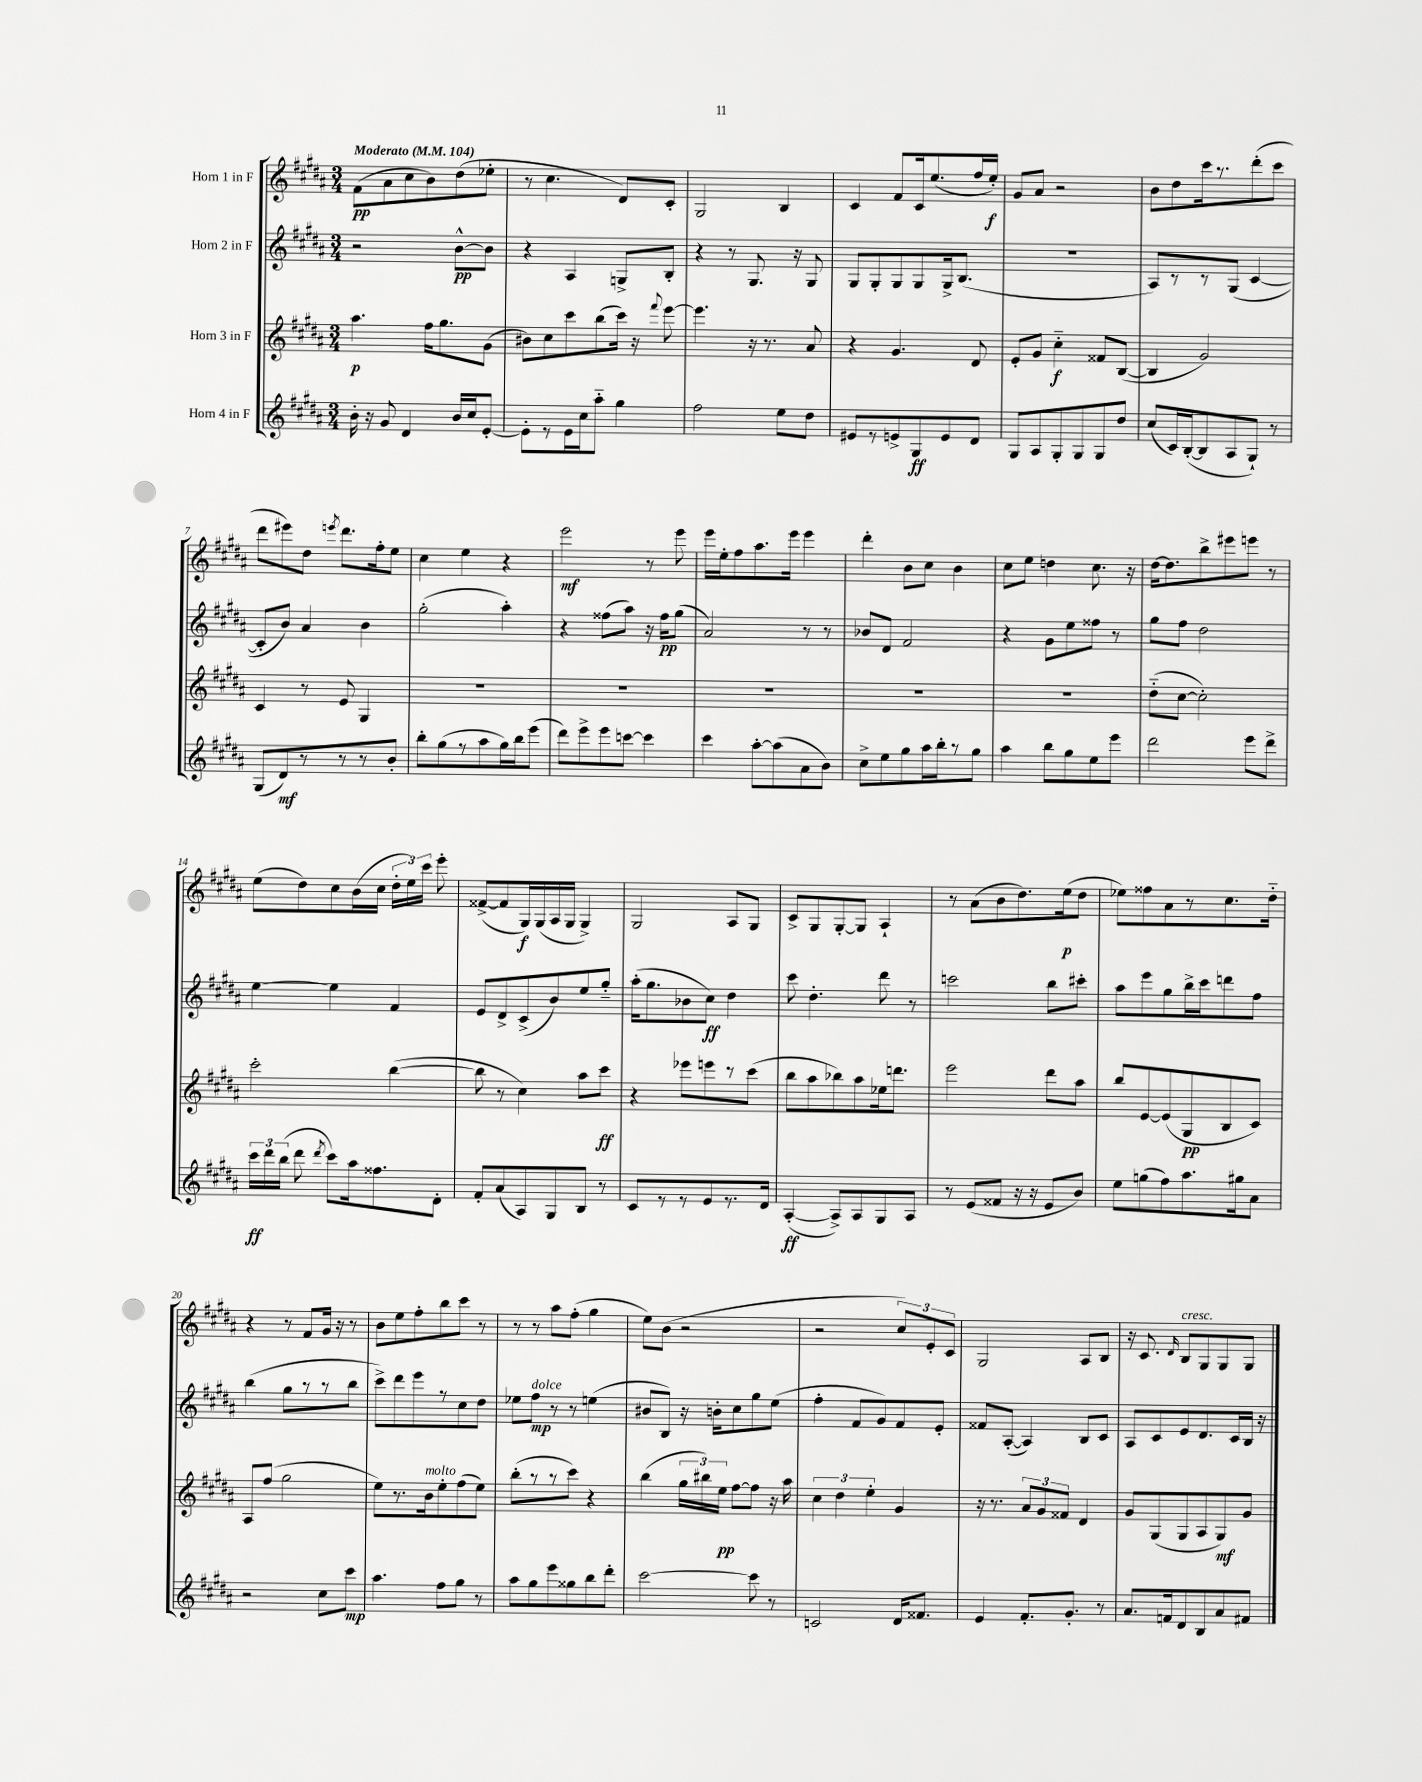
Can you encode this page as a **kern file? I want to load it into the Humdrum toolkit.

**kern	**kern	**kern	**kern
*staff4	*staff3	*staff2	*staff1
*clefG2	*clefG2	*clefG2	*clefG2
*k[f#c#g#d#a#]	*k[f#c#g#d#a#]	*k[f#c#g#d#a#]	*k[f#c#g#d#a#]
*M3/4	*M3/4	*M3/4	*M3/4
*MM104	*MM104	*MM104	*MM104
16b'	4.aa#	2r	(8f#
16r	.	.	.
8g#	.	.	8a#
4d#	.	.	8cc#
.	16ff#	.	8b)
.	8.gg#	.	.
16b	.	[8b^^	(8dd#
16cc#	.	.	.
[8e'	(8g#	8b]	8ee-'
=	=	=	=
8e']	8b#)	4r	8r
8r	8cc#	.	4.cc#
16e	8ccc#	4A#	.
16cc#	.	.	.
8aa#'~	(8bb	.	.
4gg#	16ccc#)	8G^	8d#)
.	16r	.	.
.	8qqfff#	.	.
.	[8eee	8B'	8c#'
=	=	=	=
2ff#	4.eee]	4r	2G#
.	.	8r	.
.	16r	8.G#	.
.	8.r	.	.
8ee	.	.	4B
.	.	16r	.
8dd#	8a#	8G#	.
=	=	=	=
8e#	4r	8G#	4c#
8r	.	8G#'	.
8e^	4.g#	8G#	8f#
8G#	.	8G#	16c#
.	.	.	(8.ee
8e	.	16G#^	.
.	.	(8.B	.
8d#	8d#	.	16ff#
.	.	.	16ee')
=	=	=	=
8G#	8e'	2.r	8g#
8A#	8g#	.	8a#
8G#'	4cc#'~	.	2r
8G#	.	.	.
8G#	8f##	.	.
8dd#	([8B	.	.
=	=	=	=
(8cc#	4B]	8A#)	8b
16c#)	.	8r	8dd#
([16B'	.	.	.
8B]	2g#)	8r	16ccc#
.	.	.	8.r
8A#	.	(8G#	.
8G#`)	.	[4c#	(8ddd#'
8r	.	.	8ccc#
=	=	=	=
(8G#	4c#	8c#']	8ddd#
8d#)	.	8b)	8eee#)
8r	8r	4a#	8dd#
.	.	.	8qeee
8r	8e	.	8.ddd#
8r	4G#	4b	.
.	.	.	16ff#'
8b'	.	.	8ee
=	=	=	=
8bb'	2.r	(2gg#'	4cc#
(8gg#	.	.	.
8r	.	.	4ee
8aa#	.	.	.
16gg#)	.	4aa#')	4r
16bb	.	.	.
(8eee	.	.	.
=	=	=	=
8ddd#)	2.r	4r	2eee
8eee^	.	.	.
8eee	.	(8ff##	.
[8ccc	.	8aa#)	.
4ccc]	.	16r	8r
.	.	16ff##	.
.	.	(8gg#	8eee
=	=	=	=
4ccc#	2.r	2a#)	16eee
.	.	.	16ee'
.	.	.	8ff#
[8aa#'	.	.	8.aa#
(8aa#]	.	.	.
.	.	.	16eee
8a#	.	8r	4eee
8b)	.	8r	.
=	=	=	=
8cc#^	2.r	8b-	4ddd#'
8ee	.	8d#	.
8gg#	.	2f#	8b
16aa#	.	.	8cc#
16bb'	.	.	.
8r	.	.	4b
8gg#	.	.	.
=	=	=	=
4aa#	2.r	4r	8cc#
.	.	.	8ee
8bb	.	8g#	4dd
8gg#	.	8ee	.
8ee	.	8ff##	8.cc#
8eee	.	8r	.
.	.	.	16r
=	=	=	=
2ddd#	(8dd#'~	8gg#	[16dd#
.	.	.	8.dd#]
.	[8cc#	8ff#	.
.	2cc#'])	2dd#	8bb^
.	.	.	8eee#
8eee	.	.	8eee
8ddd#^	.	.	8r
=	=	=	=
24ccc#	2ccc#'	[4ee	(8ee
24ddd#	.	.	.
(24bb	.	.	.
8ddd#	.	.	8dd#)
8qddd#	.	.	.
8ccc#)	.	4ee]	8cc#
16aa#	.	.	(16b
8.ff##	.	.	16cc#
.	([4bb	4f#	24dd#'
.	.	.	24ee)
.	.	.	24ccc#
8d#'	.	.	8eee'
=	=	=	=
8f#'	8bb]	8e	([8f##^
(8a#	8r	8d#^	8f##]
8A#)	4cc#)	(8c#^	16G#)
.	.	.	(16G#
8G#	.	8b)	16A#
.	.	.	16G#
8B	8aa#	8ee	4G#^)
8r	8ccc#	8gg#'~	.
=	=	=	=
8c#	4r	(16aa#'	2G#
.	.	8.gg#	.
8r	.	.	.
8r	8eee-	8b-	.
8e	8eee	8cc#)	.
8.r	8r	4dd#	8A#
.	(8ccc#	.	8G#
16d#	.	.	.
=	=	=	=
([4A#'	8bb	8ccc#	8c#^
.	8aa#	4.dd#'	8G#
8A#^])	8bb-)	.	[8G#'
8A#	8aa#	.	8G#]
8G#	16ee-	8ddd#	4A#`
.	8.ddd	.	.
8A#	.	8r	.
=	=	=	=
8r	2eee	2ccc	8r
(8e	.	.	(8a#
8f##	.	.	8b
16r	.	.	8.dd#)
16r	.	.	.
8e	8ddd#	8bb	.
.	.	.	(16ee
8b)	8aa#	8ccc#'	8dd#
=	=	=	=
8ee	8bb	8aa#	8ee-)
(8gg	[8e	8eee	8ff##
8ff#)	(8e]	8gg#	8a#
8.aa#	8G#	16bb^	8r
.	.	16ccc#	.
.	8B	8ddd	8.cc#
16gg#	.	.	.
8a#	8c#)	8ff#	.
.	.	.	16dd#'~
=	=	=	=
2r	8A#	(4bb	4r
.	(8ff#	.	.
.	2gg#	8gg#	8r
.	.	8r	8f#
8cc#	.	8r	16g#
.	.	.	16r
8ccc#	.	8bb	8r
=	=	=	=
4.aa#	8ee)	8ccc#^)	8b
.	8.r	8ddd#	8ee
.	.	8eee	8ff#'
.	16b	.	.
8ff#	8ee'	8r	8bb
8gg#	(8ff#	8cc#	8ccc#
8r	8ee)	8dd#	8r
=	=	=	=
8aa#	(8bb'	8ee-	8r
8gg#	8r	8ff#	8r
8eee	8r	8r	8aa#
8gg##	8ccc#)	8r	(8ff#'
8bb	4r	(4ee	4gg#
8ddd#'	.	.	.
=	=	=	=
[2ccc#	(4bb	8b#	8ee)
.	.	8B)	(8b
.	24gg#	16r	2r
.	24bb#)	.	.
.	.	16b'	.
.	24ee	.	.
.	[8ff#	8cc#	.
8ccc#]	8ff#]	8gg#	.
8r	16r	(8ee	.
.	16aa#	.	.
=	=	=	=
2c	6cc#	4ff#'	2r
.	6dd#	.	.
.	.	8f#	.
.	6ee'	.	.
.	.	8g#)	.
16d#	4g#	8f#	12cc#)
8.f##	.	.	.
.	.	.	12e'
.	.	8e'	.
.	.	.	12c#
=	=	=	=
4e	16r	8f##	2G#
.	8.r	.	.
.	.	([8A#'	.
8.f#'	12a#	4A#])	.
.	12g#	.	.
.	12f##	.	.
8.g#'	.	.	.
.	4d#	8B	8A#
8r	.	8c#	8B
=	=	=	=
8.a#	8g#	8A#	16r
.	.	.	8.c#
.	(8G#	8c#	.
16f	.	.	.
.	.	.	16qqd#
8d#	8G#	8e	8B
8B	8A#	8.d#	8G#
8a#	8G#)	.	8G#
.	.	16c#	.
8f#	8g#	16B	8G#
.	.	16r	.
==	==	==	==
*-	*-	*-	*-
